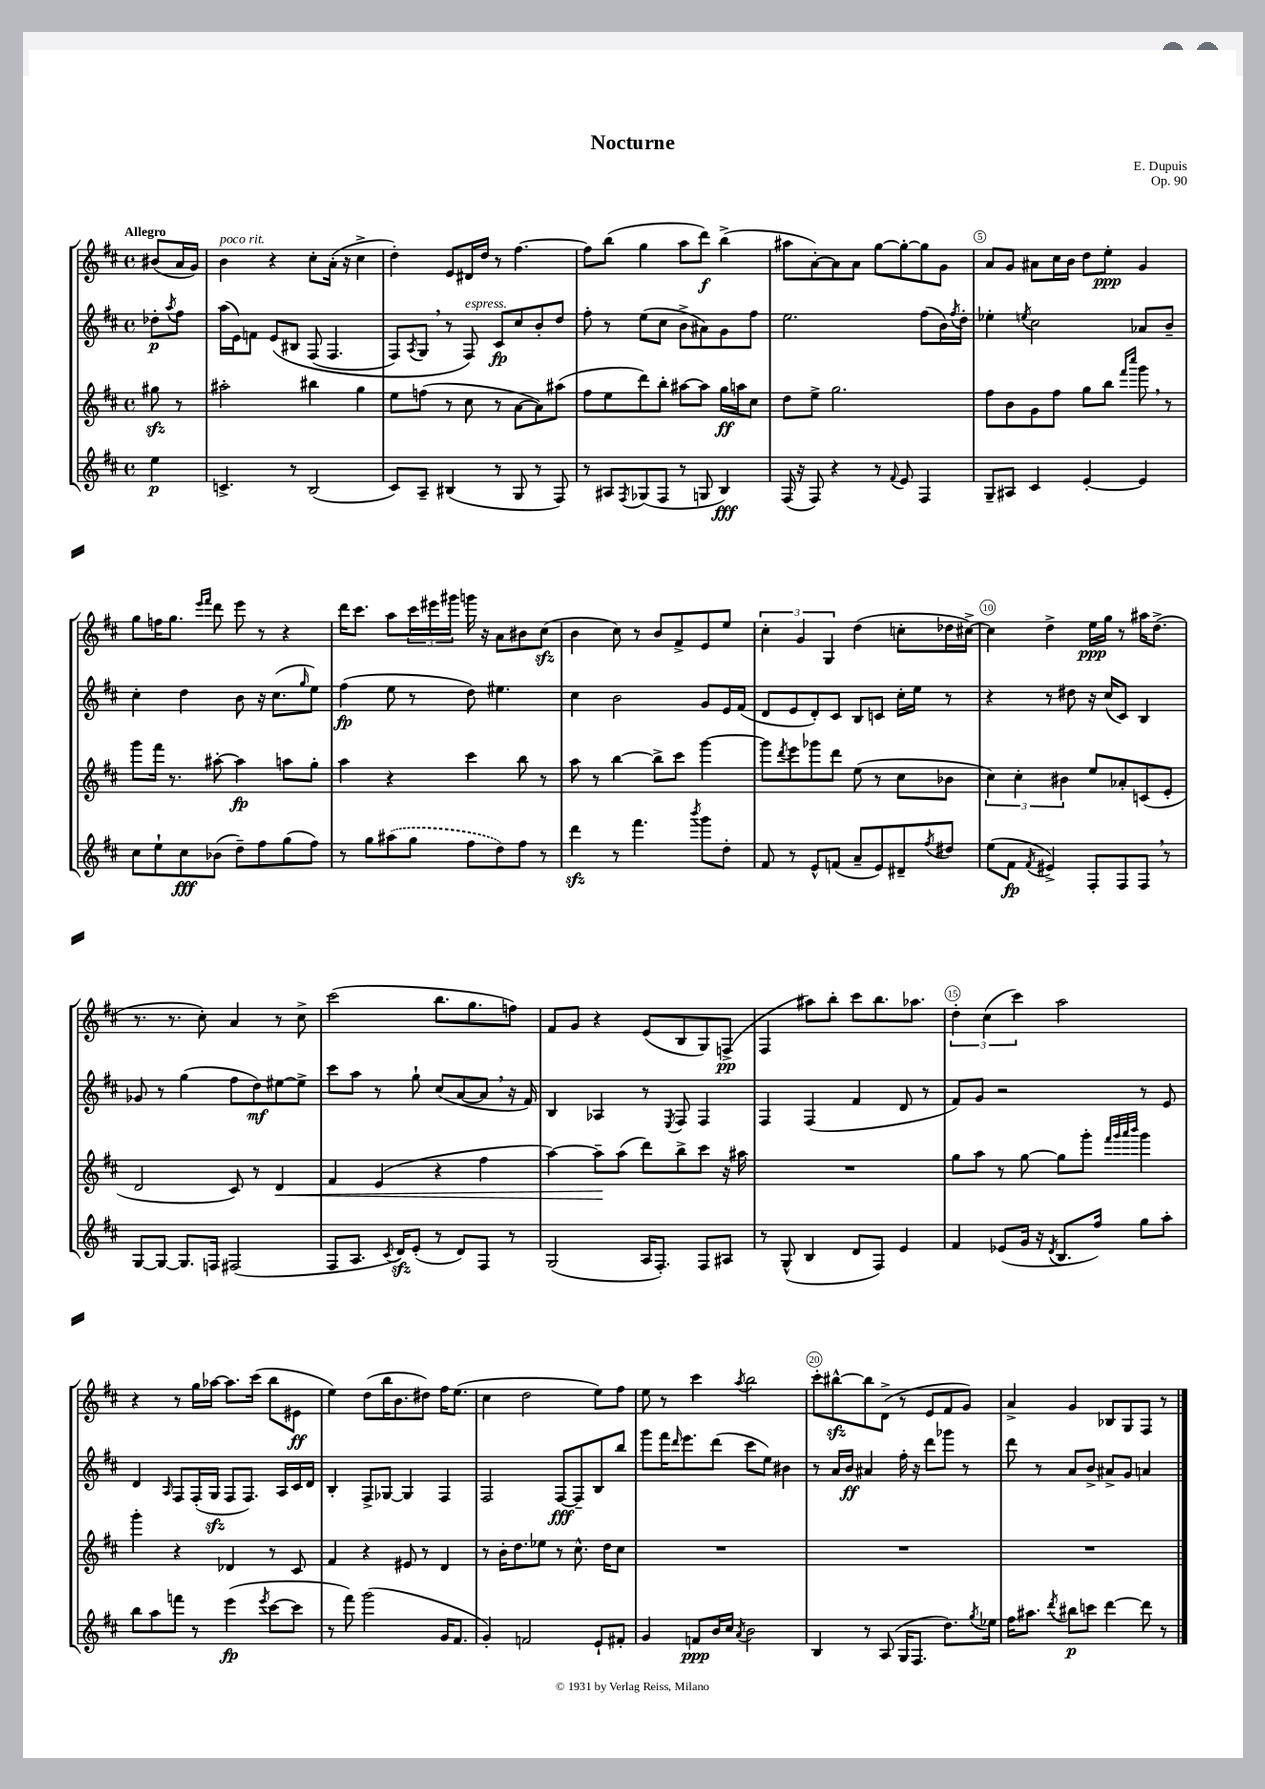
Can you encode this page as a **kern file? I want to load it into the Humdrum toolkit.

**kern	**kern	**kern	**kern
*staff4	*staff3	*staff2	*staff1
*clefG2	*clefG2	*clefG2	*clefG2
*k[f#c#]	*k[f#c#]	*k[f#c#]	*k[f#c#]
*M4/4	*M4/4	*M4/4	*M4/4
*met(c)	*met(c)	*met(c)	*met(c)
4ee	8gg#	8dd-'	(8b#
.	.	8qaa	.
.	8r	8ff#	16a
.	.	.	16g)
=	=	=	=
4.c^	2aa#'	(16aa	4b
.	.	16e)	.
.	.	8f	.
.	.	&(8e	4r
8r	.	8B#	.
(2B	4bb#	(8F#	8cc#'
.	.	4.F#	(16a'
.	.	.	16r
.	4gg	.	4cc#^
=	=	=	=
8c#)	8ee	8F#)	4dd')
.	.	8qA	.
8A~	(8ff	8G	.
(4B#	8r	8r	8e
.	8cc#	8F#&)	16d#
.	.	.	16dd
8r	8r	8c#	8r
8G	[8a	8cc#	[4.ff#
8r	8a])	8b'	.
8F#)	(8aa#	8dd	.
=	=	=	=
8r	8ff#	8ff#'	8ff#]
8A#	8ee	8r	(8bb
8qF#	.	.	.
(8G-	8ddd)	(8ee	4gg
8F#	8bb'	8cc#	.
8r	[8aa#	8b^	8aa
8G	8aa#]	8a#)	8ddd)
4B)	16gg	8g	(4bb^
.	16aa	.	.
.	8cc#	8ff#	.
=	=	=	=
(16F#	8dd	2.ee	8aa#
16r	.	.	.
8F#)	8ee^	.	[8a')
4r	2.gg	.	8a]
.	.	.	8a
8r	.	.	[8gg
8qqf#	.	.	.
8e	.	.	8gg'_
4F#	.	(8ff#	8gg]
.	.	16b)	8g
.	.	8qff#	.
.	.	16dd'	.
=	=	=	=
8G~	8ff#	4ee-'	8a
8A#	8b	.	8g
.	.	8qee	.
4c#	8g	2cc#	8a#
.	8ff#	.	16cc#
.	.	.	16b
[4e'	8gg	.	8dd
.	8bb	.	8ee'
.	16qqfff#	.	.
.	16qqcccc#	.	.
4e]	8ggg	8a-	4g
.	8r	8b~	.
=	=	=	=
8cc#	8ggg	4cc#'	8gg
8ee`	16fff#	.	16ff
.	8.r	.	8.gg
8cc#	.	4dd	.
.	.	.	16qqeee
.	.	.	16qqfff#
(8b-	[8aa#'	.	8ddd
8dd~)	4aa#]	8b	8eee
8ff#	.	16r	8r
.	.	(8.cc#	.
(8gg	8aa	.	4r
.	.	16qqgg	.
8ff#)	8gg'	8ee)	.
=	=	=	=
8r	4aa	(4ff#	16ddd
.	.	.	8.ccc#
8gg	.	.	.
(8aa#	4r	8ee	8aa
8gg	.	8r	24ccc#
.	.	.	24eee#
.	.	.	24ggg#
8ff#	4ccc#	8dd)	16ggg
.	.	.	16r
8dd)	.	4.ee#	8a
8ff#	8bb	.	8b#
8r	8r	.	(8cc#
=	=	=	=
4ddd	8aa	4cc#	4b
.	8r	.	.
8r	[4bb	2b	8cc#)
4.fff#	.	.	8r
.	8bb^]	.	8b
.	8ccc#	.	8f#^
8qbbb	.	.	.
8ggg	[4ggg	8g	8e
8dd'	.	16e	8ee
.	.	(16f#	.
=	=	=	=
8f#	8ggg]	8d	6cc#'
.	8qddd	.	.
8r	8eee	8e	.
.	.	.	6g
8e^^	8ggg-	8d')	.
.	.	.	6G
(8f	8ddd	8c#	.
8a~	(8ee	8B	(4dd
8e)	8r	8c	.
8d#~	8cc#	16cc#'	8cc'
.	.	16ee	.
8qff#	.	.	.
8dd#	8b-	8r	16dd-
.	.	.	[16cc#^)
=	=	=	=
(8ee	6cc#)	4r	4cc#]
8f#	.	.	.
.	6cc#'	.	.
8qf#	.	.	.
4e#^)	.	8r	4dd^
.	6b#	.	.
.	.	8dd#	.
8F#'	8ee	16r	16ee
.	.	(16cc#	16gg
8F#	8a-'	8c#)	8r
8F#	(8c	4B	16aa#
.	.	.	(8.dd^
8r	8e'	.	.
=	=	=	=
[8G	2d	8g-	8.r
8G_	.	8r	.
.	.	.	8.r
8.G]	.	(4gg	.
.	.	.	8cc#')
16F	.	.	.
(2F#	8c#)	8ff#	4a
.	8r	8dd)	.
.	4d	[8ee#	8r
.	.	8ee#^]	8cc#^
=	=	=	=
8F#	4f#	8ccc#	(2ccc#
8.A	.	8aa	.
.	(4e	8r	.
8qc#	.	.	.
16d)	.	.	.
(8e'	.	8gg`	.
8r	4r	(8cc#	8.bb
8d)	.	[8a	.
.	.	.	8.gg
8F#	4ff#	8a]	.
8r	.	16r	8ff)
.	.	16f#)	.
=	=	=	=
(2G	[4aa)	4B	8f#
.	.	.	8g
.	8aa~]	4A-	4r
.	(8aa	.	.
16A	8ddd)	8r	(8e
8.F#')	.	.	.
.	.	8qE	.
.	8bb^	8F#	8B
8F#	8ccc#	4F#	8G)
8A#	16r	.	(8F^
.	16aa#	.	.
=	=	=	=
8r	1r	4F#	4F#
(8G^^	.	.	.
4B	.	(4F#	8aa#)
.	.	.	8bb'
8d	.	4f#	8ccc#
8F#)	.	.	8.bb
4e	.	8d	.
.	.	.	8.aa-
.	.	8r	.
=	=	=	=
4f#	8gg	8f#)	6dd'
.	8aa	8g	.
.	.	.	(6cc#
(8e-	8r	2r	.
.	.	.	6ccc#)
16g	[8gg	.	.
16r	.	.	.
8qd	.	.	.
8.B	8gg]	.	2aa
.	8ggg'	.	.
16ff#)	.	.	.
.	32qqfff#	.	.
.	32qqggg	.	.
.	32qqaaa	.	.
.	32qqbbb	.	.
8gg	4ggg	8r	.
8aa'	.	8e	.
=	=	=	=
8bb	4ggg'	4d	4r
8aa	.	.	.
.	.	16qqA	.
8fff	4r	8F#	8r
8r	.	(16F#'	16gg
.	.	16G	[16aa-
(4eee	4d-	8F#	8.aa-]
.	.	8.F#)	.
.	.	.	(16ccc#
8qeee	.	.	.
[8ccc#	8r	.	8bb
.	.	16A	.
8ccc#]	8c#	16c#	8e#
.	.	16d	.
=	=	=	=
8r	4f#	4B'	4ee)
8fff#)	.	.	.
(2ggg	4r	8F#^	(8dd
.	.	[8G-	16bb
.	.	.	8.b
.	8e#	4G-]	.
.	8r	.	8dd#)
16g	4d	4F#	16ff#
8.f#	.	.	(8.ee
=	=	=	=
4g')	8r	2F#	4cc#
.	16b'	.	.
.	8.dd	.	.
2f	.	.	2dd
.	8ee-	.	.
.	8r	[8F#	.
.	8.cc#^^	8F#~]	.
8e`	.	8B	8ee)
.	16dd	.	.
8f#'	8cc#	8bb	8ff#
=	=	=	=
4g	1r	8ggg	8ee
.	.	16fff#	8r
.	.	16qqddd	.
.	.	8.eee	.
8f	.	.	4ccc#
16b	.	(8ddd	.
16cc#	.	.	.
8qa	.	.	8qaa
2b	.	8ccc#	2bb
.	.	8ee)	.
.	.	4b#	.
=	=	=	=
4B	1r	8r	8ccc#'
.	.	16a	[8bb#^^
.	.	16b	.
8r	.	4a#	8bb#]
(8A	.	.	(8d^
16G	.	16ff#'	8r
8.F#	.	16r	.
.	.	8ddd	8e
8.dd)	.	8ggg-	8f#
.	.	8r	8g)
8qgg	.	.	.
16ee-	.	.	.
=	=	=	=
16ff#	1r	8ddd	4a^
8.aa#	.	.	.
.	.	8r	.
8qddd	.	.	.
8bb#	.	8a	4g
8ccc	.	8b^	.
[4ddd	.	8a#^	8B-
.	.	8g	8G
8ddd]	.	4a	8F#
8r	.	.	8r
==	==	==	==
*-	*-	*-	*-
